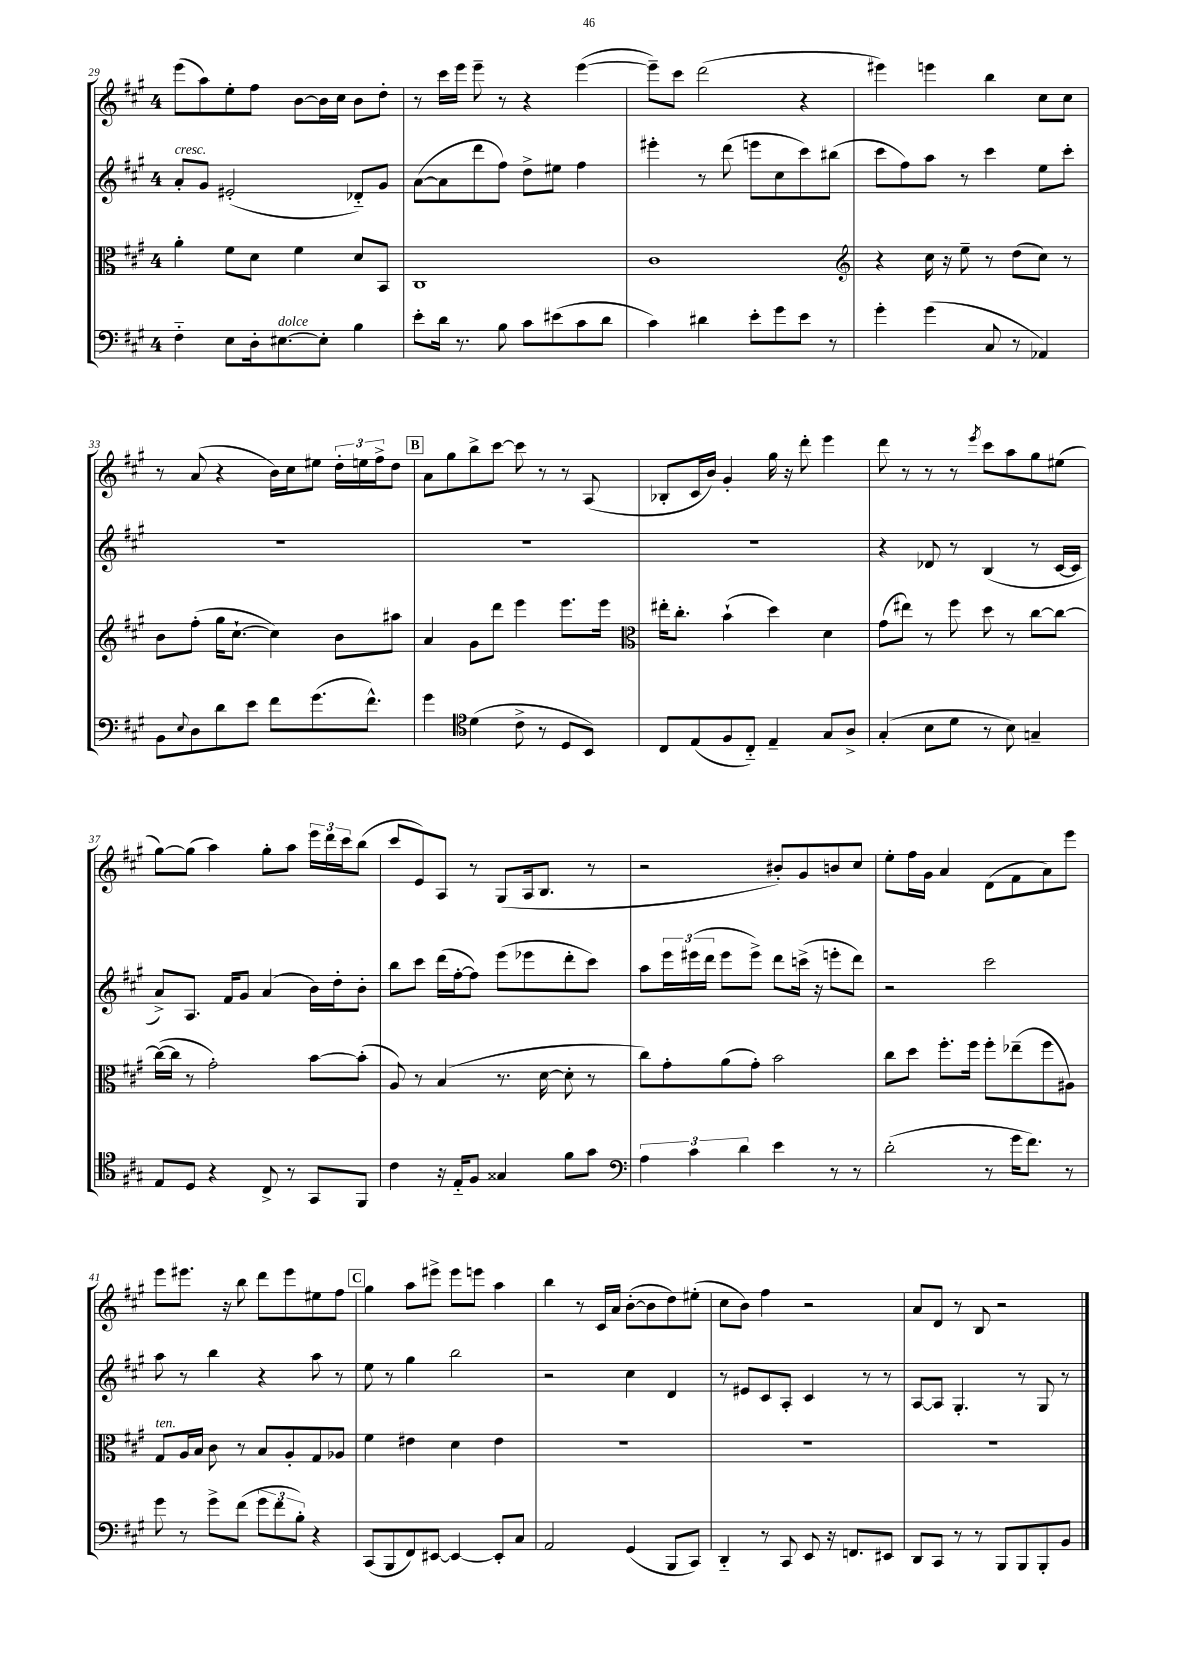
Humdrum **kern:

**kern	**kern	**kern	**kern
*staff4	*staff3	*staff2	*staff1
*clefF4	*clefC3	*clefG2	*clefG2
*k[f#c#g#]	*k[f#c#g#]	*k[f#c#g#]	*k[f#c#g#]
*M4/4	*M4/4	*M4/4	*M4/4
4F#'~	4a'	8a'	(8eee
.	.	8g#	8aa)
8E	8f#	(2e#'	8ee'
16D'	8d	.	8ff#
[8.E#	.	.	.
.	4f#	.	[8b
8E#']	.	.	16b]
.	.	.	16cc#
4B	8d	8d-'~)	8b
.	8BB	8g#	8dd'
=	=	=	=
8e'	1C#	([8a	8r
16d	.	8a]	16ccc#
8.r	.	.	16eee
.	.	8ddd	8eee~
8B	.	8ff#)	8r
8c#	.	8dd^	4r
(8e#	.	8ee#	.
8c#	.	4ff#	([4eee
8d	.	.	.
=	=	=	=
4c#)	1c#	4eee#'	8eee~])
.	.	.	8ccc#
4d#	.	8r	(2ddd
.	.	(8ddd	.
8e'	.	8eee	.
8g#	.	8cc#	.
8e	.	8ccc#)	4r
8r	.	(8bb#	.
=	=	=	=
*	*clefG2	*	*
4g#'	4r	8ccc#	4eee#)
.	.	8ff#)	.
(4g#	16cc#	8aa	4eee
.	16r	.	.
.	8ee~	8r	.
8C#	8r	4ccc#	4bb
8r	(8dd	.	.
4AA-)	8cc#)	8ee	8cc#
.	8r	8ccc#'	8cc#
=	=	=	=
8BB	8b	1r	8r
8qqE	.	.	.
8D	(8ff#'	.	(8a
8d	16gg#	.	4r
.	[8.cc#`	.	.
8e	.	.	.
8f#	4cc#])	.	16b)
.	.	.	16cc#
(8.g#	.	.	8ee#
.	8b	.	24dd'
.	.	.	24ee
8.f#^^)	.	.	.
.	.	.	24ff#^
.	8aa#	.	8dd
=	=	=	=
4g#	4a	1r	8a
.	.	.	8gg#
*clefC4	*	*	*
(4d	8g#	.	8bb^
.	8ddd	.	[8ccc#
8c#^	4eee	.	8ccc#]
8r	.	.	8r
8D	8.eee	.	8r
8BB)	.	.	(8A
.	16eee	.	.
=	=	=	=
*	*clefC3	*	*
8C#	16ee#'	1r	8B-'
.	8.cc#'	.	.
(8E	.	.	16c#
.	.	.	16b)
8F#	(4b`	.	4g#'
8C#'~)	.	.	.
4E~	4dd)	.	16gg#
.	.	.	16r
.	.	.	8ddd'
8G#	4d	.	4eee
8A^	.	.	.
=	=	=	=
(4G#'	(8g#	4r	8ddd
.	8ee#)	.	8r
8B	8r	8d-	8r
8d	8ff#	8r	8r
.	.	.	8qeee
8r	8dd	(4B	8ccc#
8B)	8r	.	8aa
4G~	[8cc#	8r	8gg#
.	8cc#_	[16c#	(8ee#
.	.	16c#]	.
=	=	=	=
8E	(16cc#_	8a^)	[8gg#)
.	16cc#]	.	.
8D	8r	8.A	(8gg#]
4r	2g#')	.	4aa)
.	.	16f#	.
.	.	8g#	.
8C#^	.	(4a	8gg#'
8r	.	.	8aa
8GG#	[8b	16b)	24eee
.	.	.	24ddd
.	.	16dd'	.
.	.	.	24ccc#
8FF#	(8b']	8b'	(8bb
=	=	=	=
4c#	8A)	8bb	8ccc#
.	8r	8ccc#	8e)
16r	(4B	(16ddd	8A
16E'~	.	[16ff#'	.
8F#	.	8ff#])	8r
4G##	8.r	(8eee	(8G#
.	.	8eee-	16A
.	[16d	.	8.B
8f#	8d']	8ddd'	.
8g#	8r	8ccc#)	8r
=	=	=	=
*clefF4	*	*	*
6A	8cc#)	8aa	2r
.	8g#'	24eee	.
6c#	.	(24eee#	.
.	.	24ddd	.
.	(8a	8eee#	.
6d	.	.	.
.	8g#')	8eee#^)	.
4e	2b	8ddd	8b#')
.	.	(16ccc^	8g#
.	.	16r	.
8r	.	8eee'	8b
8r	.	8ddd)	8cc#
=	=	=	=
(2d'	8cc#	2r	8ee'
.	8dd	.	16ff#
.	.	.	16g#
.	8.ff#'	.	4a
.	16ff#	.	.
8r	8ff#'	2ccc#	(8d
16g#	(8ee-~	.	8f#
8.f#)	.	.	.
.	8ff#	.	8a)
8r	8A#)	.	8eee
=	=	=	=
8g#	8G#	8aa	8eee
8r	16A	8r	8.eee#
.	16B	.	.
8g#^	8c#	4bb	.
.	.	.	16r
(8f#	8r	.	8bb
12g#	8B	4r	8ddd
12f#	.	.	.
.	8A'	.	8eee#
12B')	.	.	.
4r	8G#	8aa	8ee#
.	8A-	8r	8ff#
=	=	=	=
(8CC#	4f#	8ee	4gg#
8BBB	.	8r	.
8FF#)	4e#	4gg#	8aa
[8EE#	.	.	8eee#^
4EE#_	4d	2bb	8eee#
.	.	.	8eee
8EE#']	4e#	.	4aa
8C#	.	.	.
=	=	=	=
2AA	1r	2r	4bb
.	.	.	8r
.	.	.	16c#
.	.	.	16a
(4GG#	.	4cc#	([8b'
.	.	.	8b]
8BBB	.	4d	8dd)
8CC#)	.	.	(8ee#'
=	=	=	=
4DD'~	1r	8r	8cc#
.	.	8e#	8b)
8r	.	8c#	4ff#
8CC#	.	8A'	.
8EE	.	4c#	2r
16r	.	.	.
8.FF	.	.	.
.	.	8r	.
8EE#	.	8r	.
=	=	=	=
8DD	1r	[8A	8a
8CC#	.	8A]	8d
8r	.	4.G#'	8r
8r	.	.	8B
8BBB	.	.	2r
8BBB	.	8r	.
8BBB'	.	8G#	.
8BB	.	8r	.
==	==	==	==
*-	*-	*-	*-
